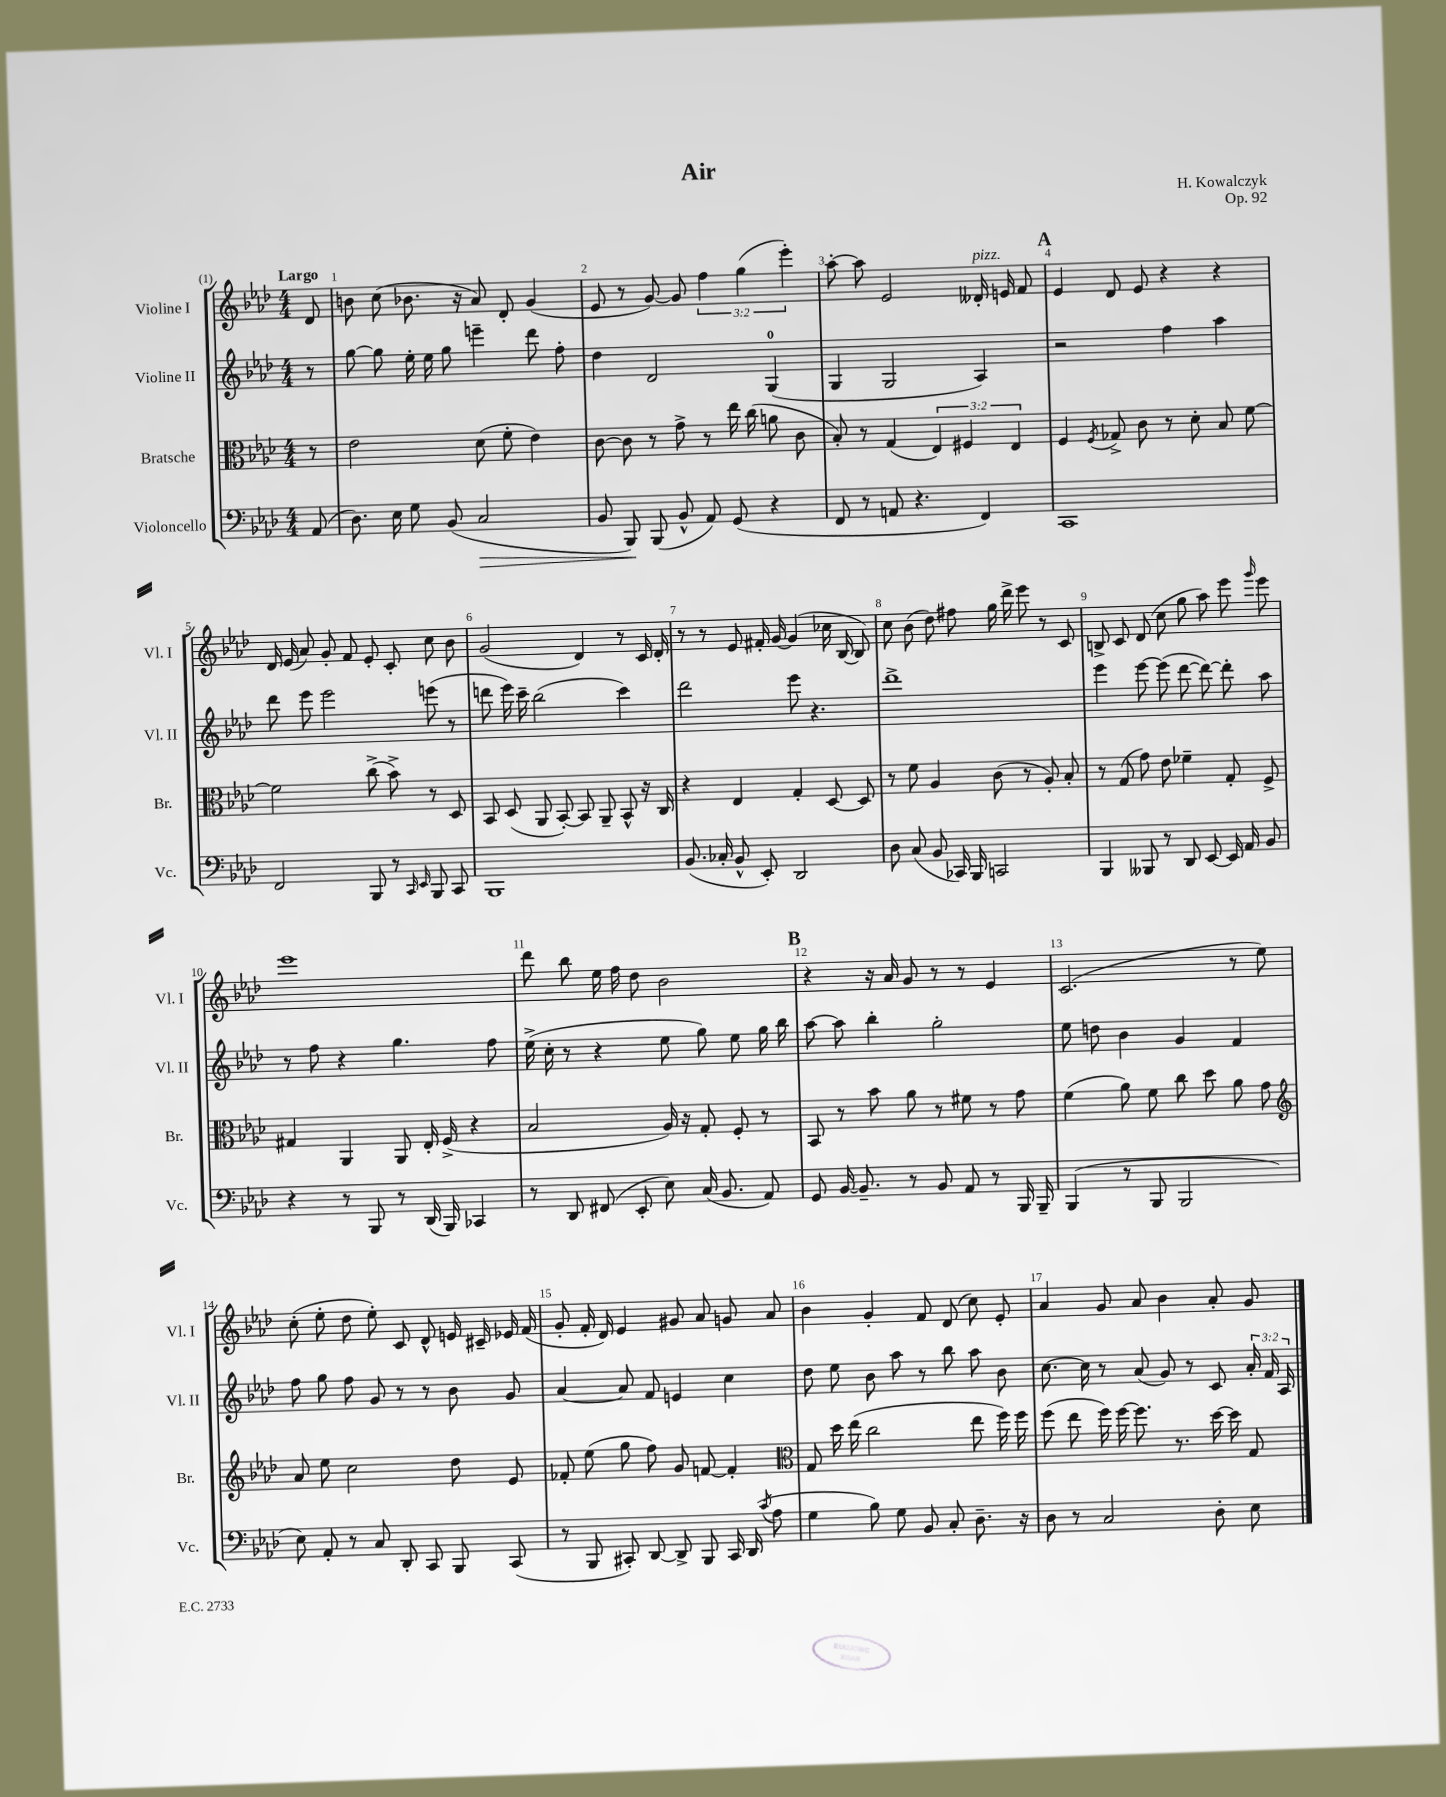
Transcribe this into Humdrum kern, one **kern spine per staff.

**kern	**kern	**kern	**kern
*staff4	*staff3	*staff2	*staff1
*clefF4	*clefC3	*clefG2	*clefG2
*k[b-e-a-d-]	*k[b-e-a-d-]	*k[b-e-a-d-]	*k[b-e-a-d-]
*M4/4	*M4/4	*M4/4	*M4/4
(8AA-	8r	8r	8d-
=	=	=	=
8.D-)	2e-	[8gg	8b
.	.	8gg]	(8cc
16E-	.	.	.
8G	.	16ee-'	8.b-
.	.	16ee-	.
(8BB-	.	8gg	.
.	.	.	16r
2C	(8d-	4eee~	8a-)
.	8f'	.	8d-'
.	4e-)	8ddd-	(4g
.	.	8ff'	.
=	=	=	=
8BB-	[8c	4dd-	8e-
8BBB-)	8c]	.	8r
(8BBB-	8r	2d-	[8g)
8BB-^^	8g^	.	8g]
8AA-)	8r	.	6ff
(8GG	16ee-	.	.
.	.	.	(6gg
.	(16cc	.	.
4r	8a	(4G	.
.	.	.	6eee-')
.	8c	.	.
=	=	=	=
8FF	8B-')	4G	[8aa-'
8r	8r	.	8aa-]
8AA	(4G	2G	2e-
4.r	.	.	.
.	6E-)	.	.
.	6F#	.	.
4FF)	.	4A-)	16d--'
.	.	.	16e
.	6E-	.	.
.	.	.	8f
=	=	=	=
1CC	4F	2r	4e-
.	8qF	.	.
.	8G-^	.	8d-
.	8c	.	8e-
.	8r	4ff	4r
.	8d-'	.	.
.	8B-	4aa-	4r
.	[8f	.	.
=	=	=	=
2FF	2f]	8ddd-	16d-
.	.	.	(16e-
.	.	8eee-	8a-)
.	.	2eee-	8g'
.	.	.	8f
8BBB-	(8cc^	.	8e-'
8r	8b-^)	.	8c'
16qqCC	.	.	.
16qqEE-	.	.	.
8BBB-	8r	(8eee	8cc
8CC	8D-	8r	8b-
=	=	=	=
1BBB-	8BB-	8ddd	(2g
.	(8D-	16eee-)	.
.	.	16ccc~	.
.	8AA-	(2bb-	.
.	[8BB-')	.	.
.	8BB-]	.	4d-)
.	8AA-~	.	.
.	8BB-^^	4ccc)	8r
.	16r	.	16c
.	16C	.	16d-'
=	=	=	=
(8.BB-	4r	2ddd-	8r
.	.	.	8r
16C-'	.	.	.
8BB-^^	4E-	.	8e-
8EE-')	.	.	16f#'
.	.	.	[16g
2DD-	4G'	8eee-	(4g]
.	.	4.r	.
.	[8D-	.	16cc-
.	.	.	[16B-
.	8D-]	.	8B-])
=	=	=	=
8D-	8r	1ddd-^	8cc
(8C	8f	.	(8b-
8BB-	4A-	.	8dd-)
16CC-)	.	.	8ff#
16BBB-	.	.	.
2CC	(8c	.	16gg
.	.	.	16ddd-^
.	8r	.	8eee-
.	8A-')	.	8r
.	8B-'	.	8c
=	=	=	=
4BBB-	8r	4eee-	8B^
.	(8G	.	8c
8BBB--	8g)	[8eee-	(8d-
8r	8e-	(8eee-]	8cc
8DD-	4f-~	[8ddd-	8gg
[8EE-	.	8ddd-_)	8aa-)
16EE-]	8G'	8ddd-']	8eee-
16AA-	.	.	.
.	.	.	16qqggg
8BB-	8F^	8aa-	8eee-
=	=	=	=
4r	4G#	8r	1eee-
.	.	8ff	.
8r	4AA-	4r	.
8BBB-	.	.	.
8r	8AA-	4.gg	.
(16DD-	16E-'	.	.
16BBB-)	(16F^	.	.
4CC-	4r	.	.
.	.	8ff	.
=	=	=	=
8r	2B-	(16ee-^	8ddd-
.	.	16cc'	.
8DD-	.	8r	8bb-
(8FF#	.	4r	16ee-
.	.	.	16ff
8EE-'	.	.	8dd-
8E-)	16A-)	8ee-	2b-
.	16r	.	.
(16C	8G'	8gg)	.
8.BB-	.	.	.
.	8F'	8ee-	.
8AA-)	8r	16gg	.
.	.	16bb-	.
=	=	=	=
8GG	8BB-	[8aa-	4r
[16BB-	8r	8aa-]	.
8.BB-~]	.	.	.
.	8b-	4bb-'	16r
.	.	.	16a-
8r	8a-	.	8g
8BB-	8r	2gg'	8r
8AA-	8f#	.	8r
8r	8r	.	4e-
16BBB-	8g	.	.
16BBB-~	.	.	.
=	=	=	=
(4BBB-	(4f	8ee-	(2.c
.	.	8dd	.
8r	8a-)	4b-	.
8BBB-	8f	.	.
2BBB-	8cc	4g	.
.	8dd-	.	.
.	8a-	4f	8r
.	8g	.	8ee-)
=	=	=	=
*	*clefG2	*	*
8E-)	8a-	8ff	(8cc'
8AA-'	8ee-	8gg	8ee-'
8r	2cc	8ff	8dd-
8C	.	8g	8ee-')
8DD-'	.	8r	8c
8CC	.	8r	8d-^^
8BBB-	8dd-	8b-	16e
.	.	.	16c#~
(8CC	8e-	8g	16e-
.	.	.	(16f
=	=	=	=
8r	8f-'	[4a-	8g'
8BBB-	(8ee-	.	16f'
.	.	.	16d-)
8CC#')	8gg	8a-]	4e-
[8DD-	8ff)	8f	.
8DD-^]	8g	4e	8g#
8BBB-	[8f	.	8a-
16CC#	4f']	4cc	8g
(16DD-	.	.	.
8qc	.	.	.
8A-	.	.	8a-
=	=	=	=
*	*clefC3	*	*
4G	8G	8dd-	4b-
.	16dd-	8ee-	.
.	(16ee-	.	.
8B-)	2cc	8b-	4g'
8G	.	8aa-	.
8BB-	.	8r	8f
8C'	.	8bb-	(8d-
8.D-~	8ee-	8aa-	8cc)
.	16ff)	8b-	8e-'
16r	16ff	.	.
=	=	=	=
8D-	(8ff	[8.cc	4a-
8r	8ee-	.	.
.	.	16cc]	.
2C	16ff)	8r	8g
.	[16ff	.	.
.	8.ff]	(8a-	8a-
.	.	8g)	4b-
.	8.r	.	.
.	.	8r	.
8D-'	[16dd-	8c	8a-'
.	16dd-]	.	.
8E-	8G	24a-'	8g
.	.	24f	.
.	.	24A-	.
==	==	==	==
*-	*-	*-	*-
